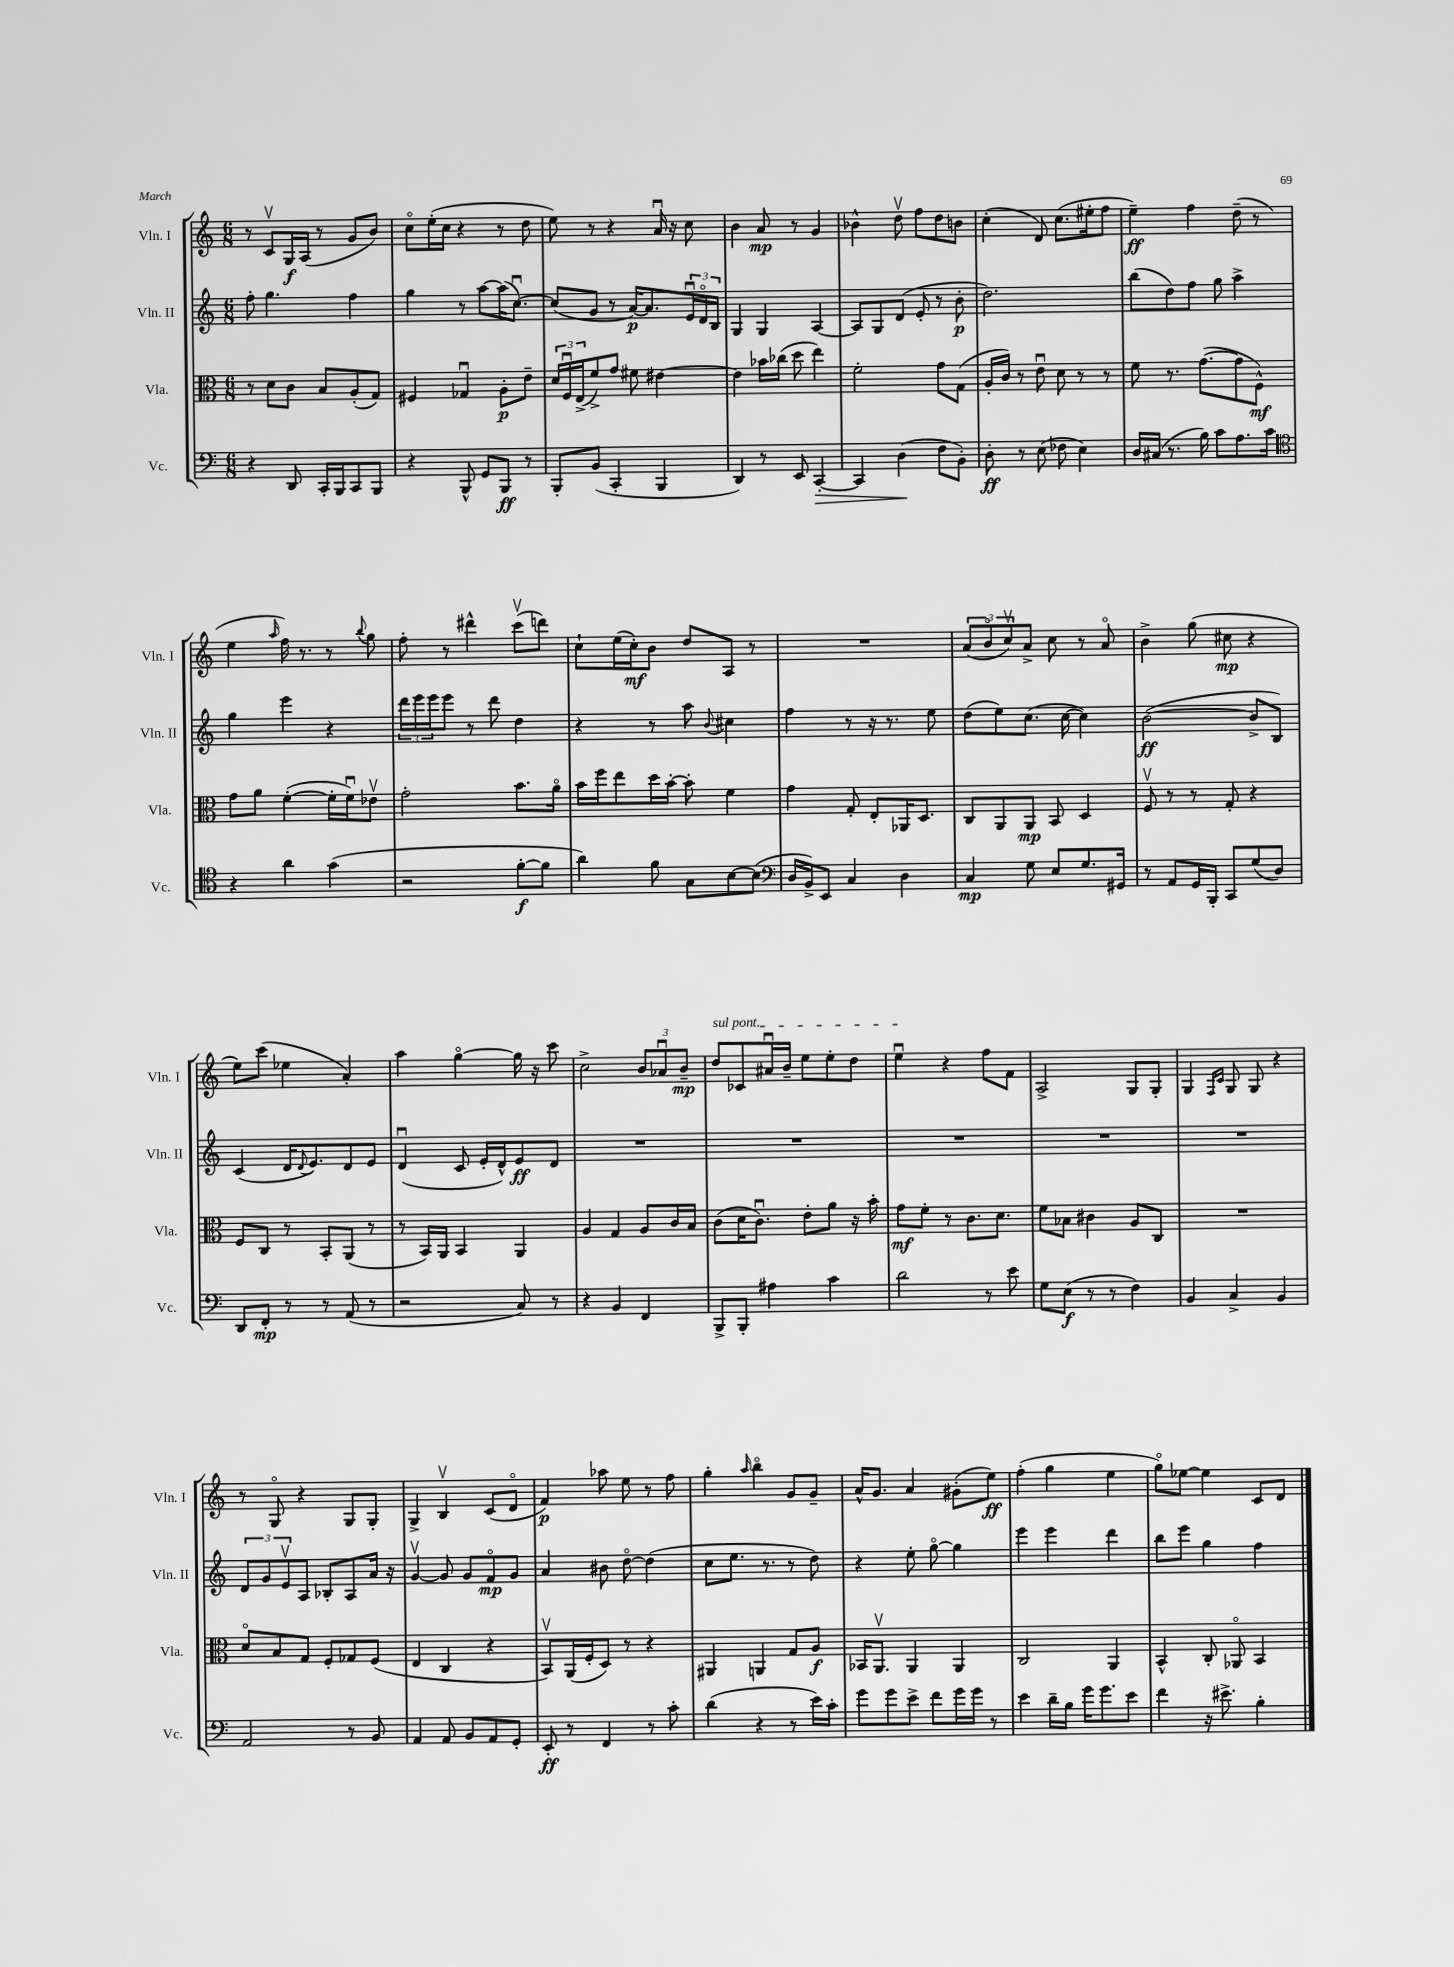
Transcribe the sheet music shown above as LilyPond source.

<<
\new StaffGroup <<
\new Staff = "s0" \with { instrumentName = "Vln. I" shortInstrumentName = "Vln. I" } {
    \clef treble \key c \major \numericTimeSignature \time 6/8
    r8 c'8\upbow g16\f a16( r8 g'8 b'8) |
    c''8\flageolet e''16-.( c''16 r4 r8 d''8 |
    e''8) r8 r4 a'16\downbow r16 c''8 |
    b'4 a'8\mp r8 g'4 |
    bes'4-^ d''8\upbow f''8 d''8 b'8 |
    c''4-.( d'8) c''8.( eis''16-. f''8 |
    e''4--\ff) f''4 d''8--( r8 |
    e''4 \grace { a''16 } f''16) r8. r8 \appoggiatura { b''8 } g''8 |
    f''8-. r8 dis'''4-^ c'''8\upbow( d'''8) |
    c''8-! e''16( c''16-.\mf) b'8 d''8 a8 r8 |
    R2. |
    \tuplet 3/2 { a'8( b'8\flageolet c''8\upbow) } a'8-> c''8 r8 a'8\flageolet |
    b'4-> g''8( cis''8\mp r4 |
    e''8) c'''8( ees''4 a'4-.) |
    a''4 g''4~\flageolet g''16 r16 c'''8 |
    c''2-> \tuplet 3/2 { b'8 aes'8\downbow b'8--\mp } |
    \once \override TextSpanner.bound-details.left.text = \markup { \italic "sul pont." } d''8\startTextSpan ces'8 ais'16\downbow b'16-- e''8 e''8-. d''8 |
    e''4\downbow\stopTextSpan r4 f''8 f'8 |
    a2-> g8 g8-. |
    g4 \grace { f16 c'16 } g8 g8 r4 |
    r8 g8\flageolet r4 g8 g8-. |
    g4-> b4\upbow c'8( d'8\flageolet |
    f'4\p) aes''8 e''8 r8 f''8 |
    g''4-. \grace { a''16 } b''4\flageolet g'8 g'8-- |
    a'16-^ g'8. a'4 gis'8-.( e''8\ff) |
    f''4-.( g''4 e''4 |
    g''8\flageolet) ees''8~ ees''4 c'8 d'8 \bar "|." |
}
\new Staff = "s1" \with { instrumentName = "Vln. II" shortInstrumentName = "Vln. II" } {
    \clef treble \key c \major \numericTimeSignature \time 6/8
    f''8-. g''4. f''4 |
    g''4 r8 a''8~ a''16( c''8.~\downbow) |
    c''8( g'8 r8 a'16~\p) a'8. \tuplet 3/2 { e'16\downbow d'16\flageolet b16 } |
    g4 g4 a4~ |
    a8 g8 d'8( e'8-. r8 b'8-.\p |
    d''2.) |
    b''8( d''8) f''8 g''8 a''4-> |
    g''4 e'''4 r4 |
    \tuplet 3/2 { d'''16 e'''16 e'''16 } e'''8 r8 d'''8 d''4 |
    r4 r8 a''8 \appoggiatura { b'8 } cis''4 |
    f''4 r8 r16 r8. e''8 |
    d''8( e''8) c''8.( c''16~ c''4) |
    b'2~\ff( b'8-> b8) |
    c'4( d'16 \appoggiatura { d'8 } e'8.) d'8 e'8 |
    d'4\downbow( c'8 e'16-. d'16-^) e'8\ff d'8 |
    R2. |
    R2. |
    R2. |
    R2. |
    R2. |
    \tuplet 3/2 { d'8 g'8 e'8\upbow } a8 bes8-. a8 a'16 r16 |
    g'4~\upbow g'8 g'8 f'8\flageolet\mp g'8 |
    a'4 bis'8 d''8~\flageolet d''4( |
    c''8 e''8. r8. r8 d''8) |
    r4 e''8-. g''8~\flageolet g''4 |
    e'''4 e'''4 d'''4 |
    b''8 e'''8 g''4 f''4 \bar "|." |
}
\new Staff = "s2" \with { instrumentName = "Vla." shortInstrumentName = "Vla." } {
    \clef alto \key c \major \numericTimeSignature \time 6/8
    r8 d'8 c'8 b8 a8-.( g8) |
    fis4 ges4\downbow a8-.\p e'8-- |
    \tuplet 3/2 { d'16 f16\downbow e16->( } f'8->) g'8 fis'8 eis'4~ |
    eis'4 bes'16 ces''16( d''8 e''4) |
    f'2-. g'8 g8( |
    a16-. c'16) r8 e'8\downbow d'8 r8 r8 |
    f'8 r8. g'8.~( g'8 f8-^\mf) |
    g'8 a'8 f'4~-.( f'16-. f'16\downbow) ees'8\upbow |
    g'2-. b'8. a'16\flageolet |
    b'16 f''16 e''8 d''16 b'16~-. b'8-. f'4 |
    g'4 g8-. e8-. aes,16 d8. |
    c8 a,8 a,8\mp b,8 d4 |
    f8\upbow r8 r8 g8-. r4 |
    f8 c8 r8 b,8-. a,8( r8 |
    r8 b,16) a,16 b,4 a,4 |
    a4 g4 a8 c'16 b16 |
    c'8( d'16 c'8.\downbow) e'8-. a'8 r16 b'16-. |
    g'8\mf f'8-. r8 c'8. d'8. |
    f'8 bes8 cis'4 a8 c8 |
    R2. |
    d'8\flageolet b8 g8 f8-. ges8 f8( |
    e4 c4 r4 |
    b,8\upbow) a,16( f16-. d8) r8 r4 |
    ais,4 a,4 g8 a8\f |
    bes,16 a,8.\upbow a,4 a,4 |
    c2 a,4 |
    b,4-^ c8-. aes,8\flageolet b,4 \bar "|." |
}
\new Staff = "s3" \with { instrumentName = "Vc." shortInstrumentName = "Vc." } {
    \clef bass \key c \major \numericTimeSignature \time 6/8
    r4 d,8 c,16-. b,,16 c,8 b,,8 |
    r4 b,,8-^ g,8 b,,8\ff r8 |
    b,,8-. b,8( c,4-. b,,4 |
    d,4) r8 e,8 c,4~-.\> |
    c,4 d4\!( f8 b,8-.) |
    d8-.\ff r8 e8( fes8 e4) |
    d16 cis16( r8. b16) c'8 a8. c'16 |
    \clef tenor r4 a'4 g'4( |
    r2 f'8~-.\f f'8 |
    a'4) f'8 g8 b8~ b8( |
    \clef bass d16 b,16->) e,8 c4 d4 |
    c4\mp g8 e8 g8. gis,16 |
    r8 a,8 g,16 b,,16-. c,8 g8( d8) |
    d,8 f,8-.\mp r8 r8 a,8( r8 |
    r2 c8) r8 |
    r4 b,4 f,4 |
    b,,8-> b,,8-. ais4 c'4 |
    d'2 r8 e'8 |
    g8 e8\f( r8 r8 f4) |
    b,4 c4-> b,4 |
    a,2 r8 b,8 |
    a,4 a,8 b,8 a,8 g,8-. |
    e,8-.\ff r8 f,4 r8 c'8-. |
    d'4( r4 r8 e'16) c'16-. |
    g'8 g'8 e'8-> f'8 g'16 g'16 r8 |
    e'4 d'16-- b16 g'16 g'8. e'8 |
    f'4 r16 eis'8.-> b4-. \bar "|." |
}
>>
>>
\layout { \context { \Score \remove "Bar_number_engraver" } }
